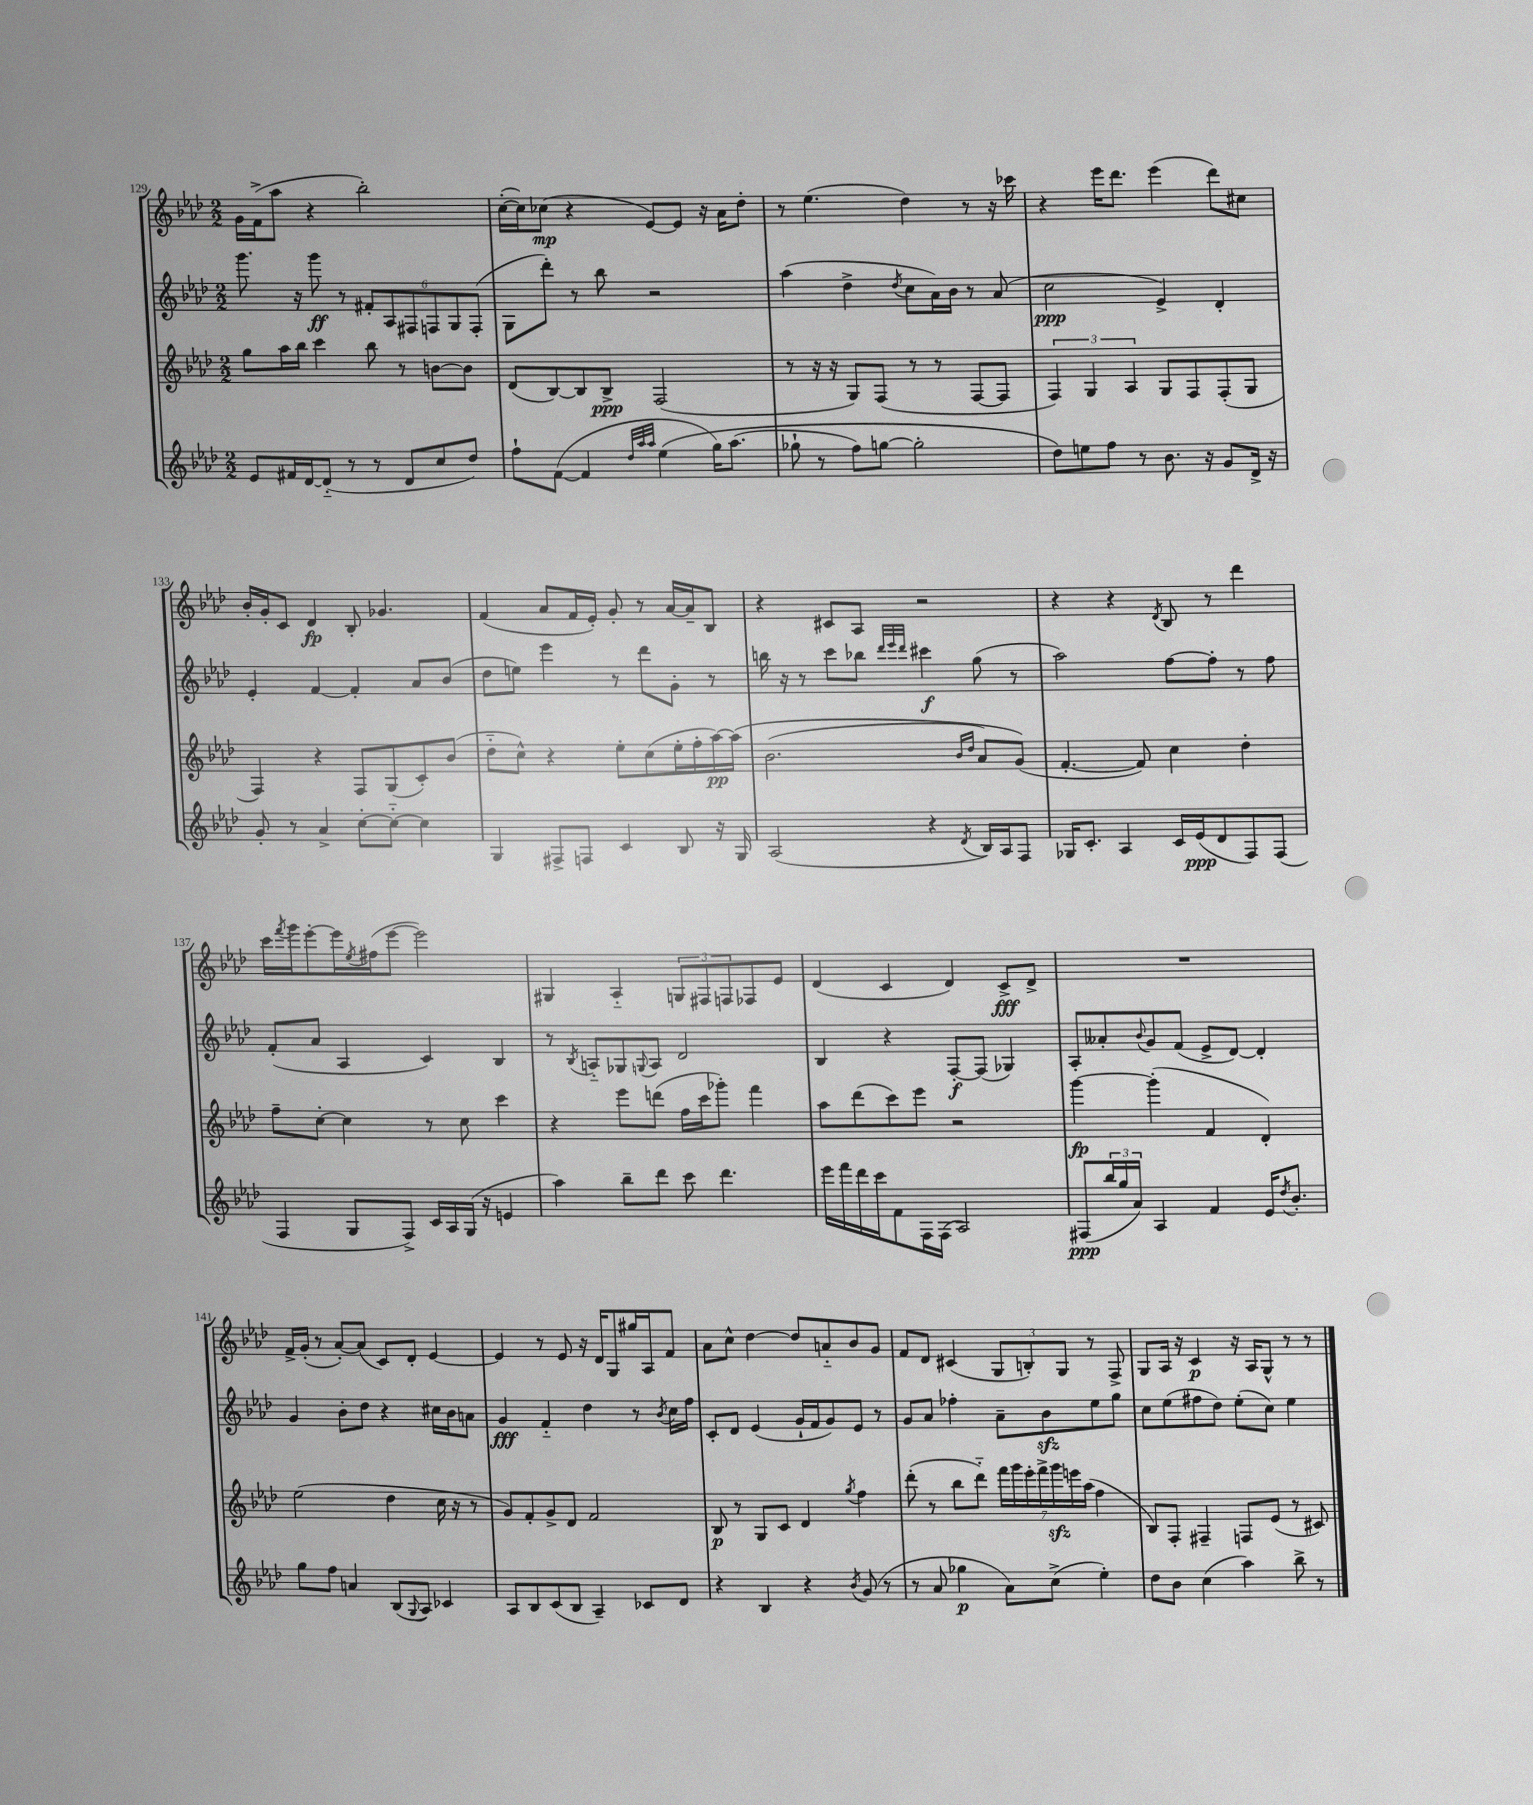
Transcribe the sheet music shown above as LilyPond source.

<<
\new StaffGroup <<
\new Staff = "s0" {
    \clef treble \key aes \major \numericTimeSignature \time 2/2
    g'16 f'16->( aes''8 r4 bes''2-.) |
    c''16~-.( c''16) ces''8\mp( r4 ees'8~) ees'8 r16 aes'16 des''8-. |
    r8 ees''4.( des''4) r8 r16 ces'''16 |
    r4 ees'''16 des'''8. ees'''4( des'''8) cis''8 |
    bes'16-. g'16-. c'8 des'4\fp bes8-. ges'4. |
    f'4( aes'8 f'16 ees'16-.) g'8-. r8 aes'16~ aes'16-- bes8 |
    r4 cis'8 aes8 r2 |
    r4 r4 \acciaccatura { des'8 } bes8 r8 des'''4 |
    c'''16 \acciaccatura { f'''8 } g'''16 ees'''8~-. ees'''16 \acciaccatura { ees''8 } fis''16( ees'''8~ ees'''2) |
    gis4 aes4-_ \tuplet 3/2 { g8 fis8 f8 } fes8 ees'8 |
    des'4( c'4 des'4) c'8->\fff des'8-> |
    R1 |
    f'16-> g'16-.( r8 aes'8~-.) aes'8( c'8) des'8-. ees'4~ |
    ees'4 r8 ees'8 r16 des'16 g8 gis''16 aes16 f'8 |
    aes'8 c''8-^ des''4~ des''8 a'8-_ bes'8 g'8 |
    f'8 des'8 cis'4( \tuplet 3/2 { g8 b8-.) g8 } r8 f8-> |
    g8 aes16 r16 c'4\p r16 aes16 g8-^ r8 r8 \bar "|." |
}
\new Staff = "s1" {
    \clef treble \key aes \major \numericTimeSignature \time 2/2
    g'''8. r16 g'''8\ff r8 \tuplet 6/4 { fis'8-. aes8 fis8 f8 g8 f8-.( } |
    g8 des'''8-.) r8 bes''8 r2 |
    aes''4( des''4-> \acciaccatura { des''8 } c''8 aes'16) bes'16 r8 aes'8( |
    c''2\ppp ees'4->) des'4-. |
    ees'4-. f'4~ f'4-. aes'8 bes'8( |
    des''8 e''8) ees'''4 r8 des'''8 g'8-. r8 |
    b''16 r16 r8 c'''8 bes''8 \grace { des'''32 ees'''32 des'''32 } cis'''4\f g''8( r8 |
    aes''2) f''8~ f''8-. r8 f''8 |
    f'8-.( aes'8 aes4 c'4) bes4 |
    r8 \acciaccatura { bes8 } a8-_ ges8 \appoggiatura { g8 } a8 des'2 |
    bes4 r4 f8~-.\f f8( ges4) |
    aes8-. aeses'8-. \appoggiatura { bes'8 } g'8 f'8( ees'8-> des'8~) des'4-. |
    g'4 bes'8-. des''8 r4 cis''16 bes'16 a'8 |
    g'4\fff f'4-_ des''4 r8 \acciaccatura { bes'8 } c''16 f''16 |
    c'8-. des'8 ees'4( g'16-! f'16 g'8) ees'8 r8 |
    g'8 aes'8 fes''4-. aes'8-- bes'8\sfz ees''8 g''8 |
    c''8 ees''8( fis''8 des''8) ees''8-.( c''8) ees''4 \bar "|." |
}
\new Staff = "s2" {
    \clef treble \key aes \major \numericTimeSignature \time 2/2
    g''8 aes''16 bes''16 c'''4 bes''8 r8 b'8~ b'8 |
    des'8( bes8~) bes8 bes8->\ppp f2( |
    r8 r16 r16 g8) f8( r8 r8 f8~ f8 |
    \tuplet 3/2 { f4) g4 aes4 } g8 f8 f8-.( g8 |
    f4) r4 f8 g8( c'8-.) bes'8( |
    des''8-_ c''8-^) r4 ees''8-. c''8( ees''16-. f''16-. aes''16~\pp) aes''16\( |
    bes'2.( \grace { bes'16 des''16 } aes'8) g'8(\) |
    f'4.~-. f'8) c''4 des''4-. |
    f''8-- c''8~-. c''4 r8 c''8 c'''4 |
    r4 ees'''8 d'''8( f''16 c'''16 ges'''8-.) f'''4 |
    aes''8 des'''8( c'''8) ees'''8 r2 |
    g'''4~\fp g'''4-.( f'4 des'4-.) |
    ees''2( des''4 c''16 r16 r8 |
    g'8) f'8-. g'8-> des'8 f'2 |
    bes8\p r8 g8 c'8 des'4 \acciaccatura { g''8 } f''4 |
    des'''8-.( r8 bes''8 des'''8-_) \tuplet 7/4 { f'''16 g'''16 ees'''16-. f'''16-> g'''16\sfz e'''16 aes''16( } f''4 |
    bes8) f8-. fis4-- f8 ees'8( r8 cis'8) \bar "|." |
}
\new Staff = "s3" {
    \clef treble \key aes \major \numericTimeSignature \time 2/2
    ees'8 fis'16 des'16~ des'8-_( r8 r8 des'8 c''8 des''8) |
    f''8-! f'8~( f'4 \grace { des''32 aes''32 aes''32 } ees''4\( g''16) aes''8.( |
    ges''8-! r8 f''8) g''8~ g''2-. |
    des''8\) e''8 f''8 r8 bes'8. r16 g'8 des'16-> r16 |
    g'8-. r8 aes'4-> c''8~-. c''8~-_ c''4 |
    g4 fis8-> f8 c'4 bes8 r16 g16 |
    aes2( r4 \acciaccatura { des'8 } bes16) aes16 f8 |
    ges16 c'8.-. aes4 c'16 ees'16\ppp( des'8 f8) f8( |
    f4 g8 f8->) c'16 aes16 g16( r16 e'4 |
    aes''4) bes''8-- des'''8 c'''8 des'''4. |
    ees'''16 f'''16 des'''16 c'''16 f'8 f16 f16( aes2) |
    fis8\ppp( \tuplet 3/2 { bes''16 g''16 aes'16) } aes4 f'4 ees'16 \acciaccatura { des''8 } bes'8.-. |
    g''8 f''8 a'4 bes8( \appoggiatura { g8 } aes8) ces'4 |
    aes8 bes8 c'8( bes8 aes4--) ces'8 des'8 |
    r4 bes4 r4 \acciaccatura { bes'8 } g'8( r8 |
    r8 aes'8 ges''4\p aes'8) c''8->( ees''4-.) |
    des''8 bes'8 c''4( aes''4) bes''8-> r8 \bar "|." |
}
>>
>>
\layout { \context { \Score currentBarNumber = #129 } }
